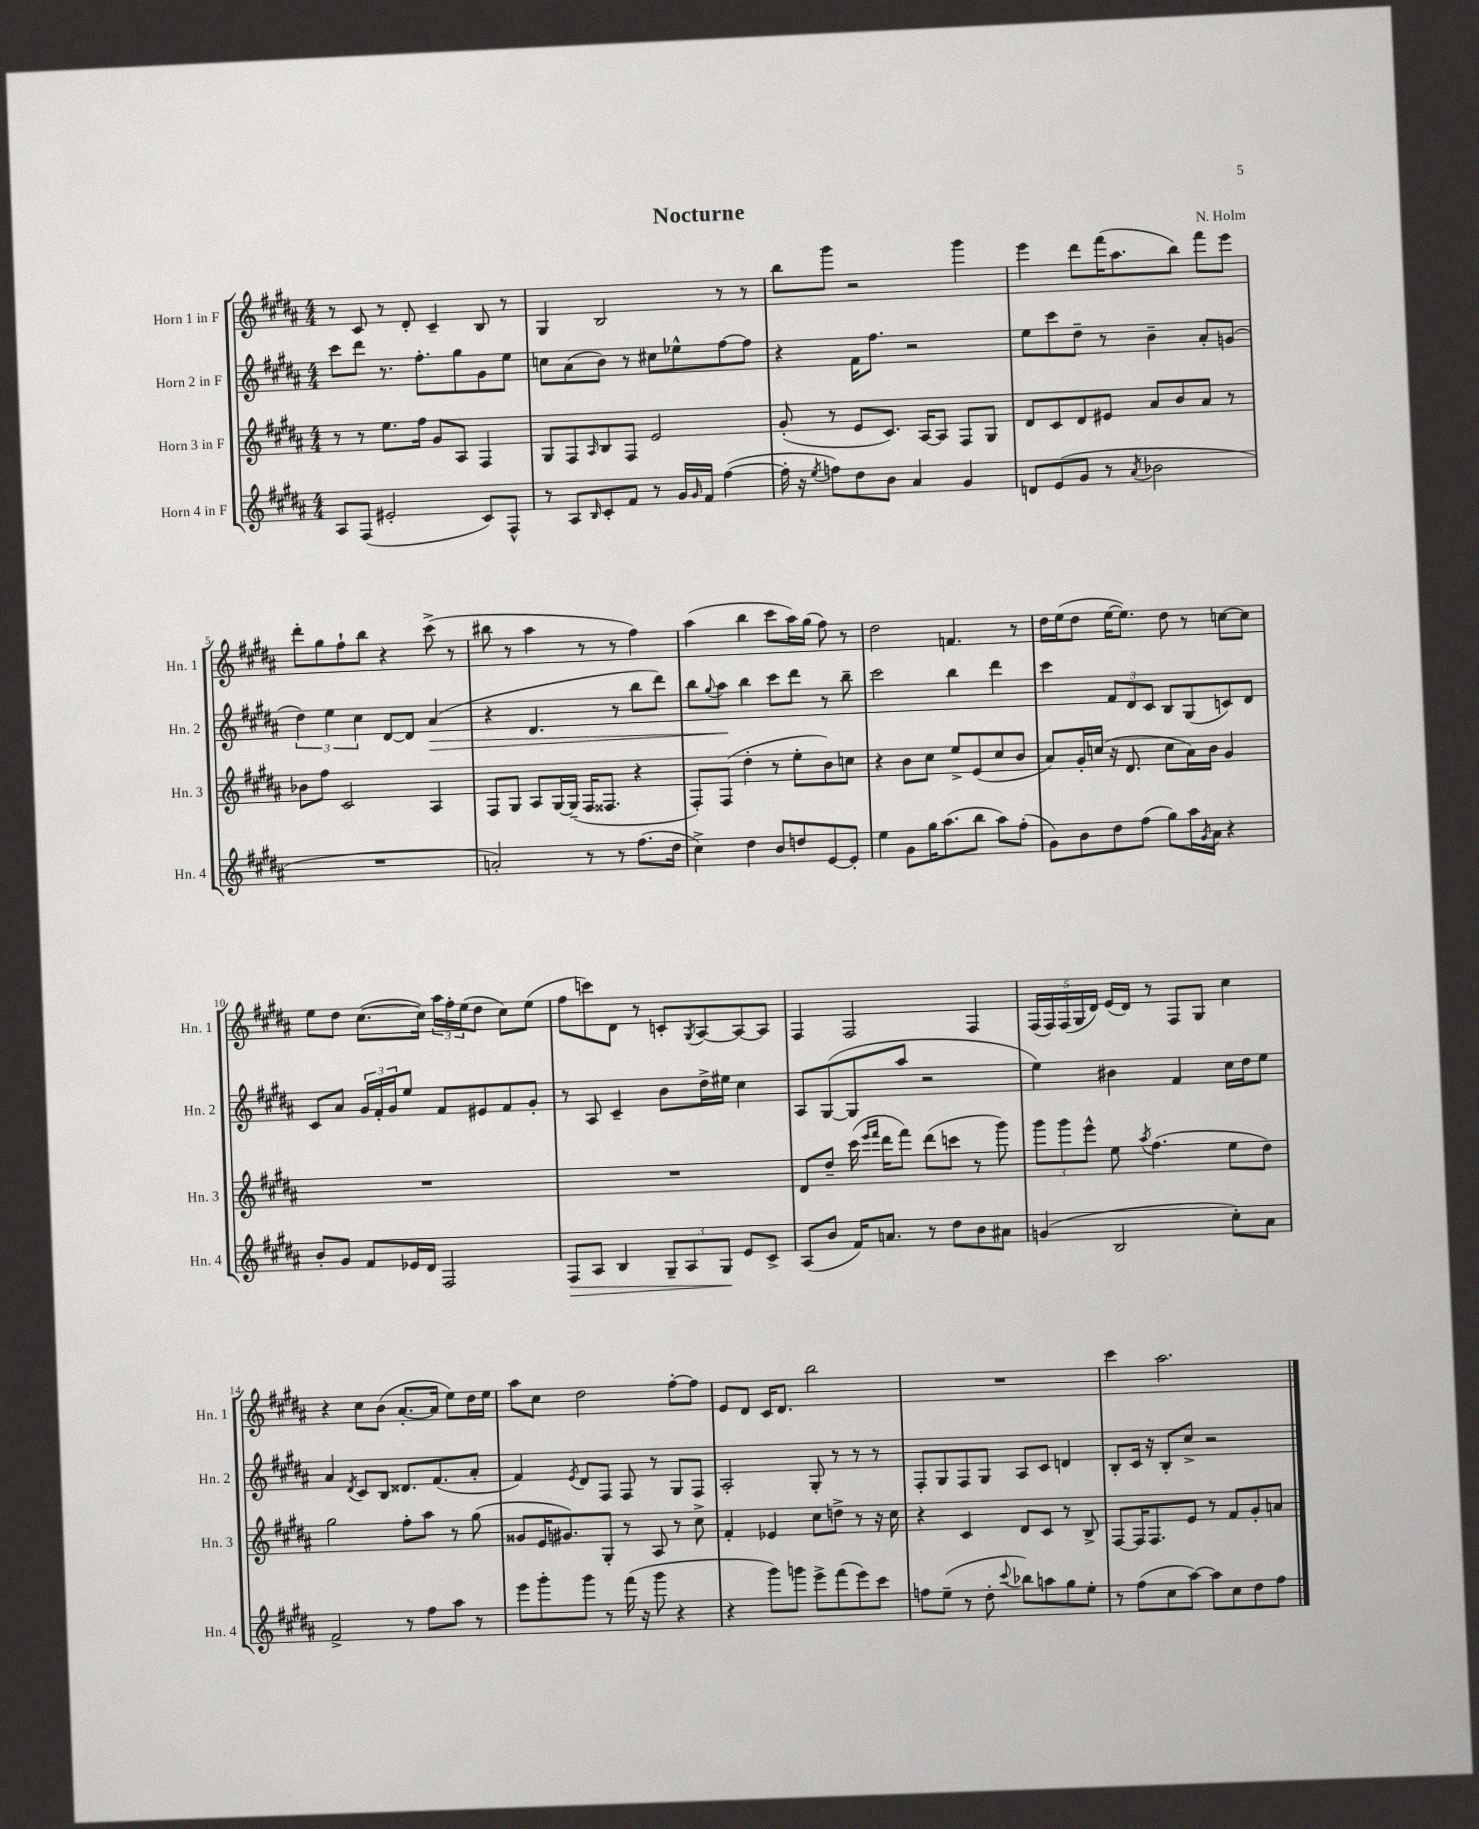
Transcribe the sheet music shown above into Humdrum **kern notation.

**kern	**kern	**kern	**kern
*staff4	*staff3	*staff2	*staff1
*clefG2	*clefG2	*clefG2	*clefG2
*k[f#c#g#d#a#]	*k[f#c#g#d#a#]	*k[f#c#g#d#a#]	*k[f#c#g#d#a#]
*M4/4	*M4/4	*M4/4	*M4/4
8A#	8r	8ccc#	8r
(8F#	8r	8ddd#	8c#
2e#'	8.ee	8.r	8r
.	.	.	8d#'
.	16ff#	8.ff#'	.
.	8g#	.	4c#~
.	8A#	8gg#	.
8c#)	4F#	8g#	8B
8F#^^	.	8ee	8r
=	=	=	=
8r	8G#	8cc	4G#
8A#	8F#	(8a#	.
16qqB	16qqA#	.	.
8c#'	8B	8b)	2B
8f#	8F#	8r	.
8r	2e	8cc#	.
16g#	.	8ee-^^	.
16qqg#	.	.	.
16f#	.	.	.
([4ff#	.	[8ff#	8r
.	.	8ff#]	8r
=	=	=	=
16ff#']	(8g#'	4r	8bb
16r	.	.	.
8qee	.	.	.
8ff)	8r	.	8ggg#
8dd#	8e	16f#	2r
.	.	8.ff#	.
8b	8.c#)	.	.
4a#	.	2r	.
.	[16A#	.	.
.	8A#]	.	.
4g#	8F#	.	4ggg#
.	8G#	.	.
=	=	=	=
8d	8d#	8ee	4eee
(8e	8c#	8ccc#	.
8g#	8d#	8dd#~	8ddd#
8r	8e#	8r	(16fff#
.	.	.	8.aa#
8qa#	.	.	.
2b-	8a#	4b~	.
.	8b	.	8bb)
.	8a#	8a#'	8fff#
.	8r	(8g	8eee
=	=	=	=
1r	8b-	6dd#)	8ddd#'
.	8ff#	.	8gg#
.	.	6ee	.
.	2c#	.	8ff#`
.	.	6cc#	.
.	.	.	8bb
.	.	[8d#	4r
.	.	8d#]	.
.	4A#	(4a#	(8ccc#^
.	.	.	8r
=	=	=	=
2a')	8F#	4r	8bb#
.	8G#	.	8r
.	8A#	4.d#	4aa#
.	[16G#	.	.
.	(16G#~]	.	.
8r	16F#	.	8r
.	8.F##	.	.
8r	.	8r	8r
(8.ff#	4r	8bb	4ff#)
.	.	8ddd#)	.
16dd#	.	.	.
=	=	=	=
4cc#^)	8F#')	8bb	(4aa#
.	.	8qqgg#	.
.	(8F#	8aa#	.
4dd#	4dd#'	4bb	4bb
8b	8r	8ccc#	8ccc#
8dd	8ee'	8ddd#	16aa#)
.	.	.	(16gg#
[8e	8b)	8r	8ff#)
8e']	8cc	8bb~	8r
=	=	=	=
4ee	4r	2ccc#	2dd#
8g#	8b	.	.
16gg#	8cc#	.	.
(8.aa#	.	.	.
.	8ee^	4bb	4.f
8bb	(8e	.	.
8aa#)	8cc#	4ddd#	.
(8ff#'	8b	.	8r
=	=	=	=
8g#)	8a#)	4ccc#	16dd#
.	.	.	(16ee
8b	16g#'	.	8dd#
.	(16cc	.	.
8dd#	16r	12f#	[16ee
.	8.d#	.	8.ee])
.	.	12d#	.
(8ff#	.	.	.
.	.	12c#	.
8gg#)	8cc	8B	8dd#
16aa#	16a#)	(8G#	8r
8qg#	.	.	.
16a#	16b	.	.
4r	4g#	8c)	[8cc
.	.	8d#	8cc]
=	=	=	=
8b'	1r	8c#	8ee
8g#	.	8a#	8dd#
8f#	.	24g#	([8.cc#
.	.	24f#'	.
.	.	24g#	.
16e-	.	8ee	.
16d#	.	.	16cc#])
2F#	.	8f#	24aa#
.	.	.	24ff#'
.	.	.	(24ee
.	.	8e#	8dd#
.	.	8f#	8cc#)
.	.	8g#'	(8ee
=	=	=	=
8F#	1r	8r	8ff#
8A#	.	8A#	8ccc)
4B	.	4c#~	8d#
.	.	.	8r
12G#~	.	8b	8c'
12A#	.	.	.
.	.	.	8qG#
.	.	16dd#^	[8A#
12G#	.	.	.
.	.	16ee#	.
8e	.	4cc#	8A#_
8c#^	.	.	8A#]
=	=	=	=
(8A#	8d#	8A#	4F#
8b	8dd#~	([8G#	.
16f#)	(16ccc#	8G#]	2F#
.	16qqeee	.	.
.	16qqfff#	.	.
8.a	16ddd#	.	.
.	8fff#)	8aa#	.
8r	(8ddd#	2r	.
8dd#	8ccc	.	.
8b	8r	.	4F#
8a#	8ggg#)	.	.
=	=	=	=
(4g	12ggg#	4ee)	(20F#
.	.	.	20F#)
.	12ggg#	.	.
.	.	.	(20F#
.	.	.	20G#
.	12eee^^	.	.
.	.	.	20d#)
2B	8ee	4b#	(16e
.	.	.	16d#)
.	8qaa#	.	.
.	(4.ff#	.	8r
.	.	4f#	8F#
.	.	.	8G#
8cc#')	8ee	16cc#	4cc#
.	.	16dd#	.
8a#	8dd#)	8ee	.
=	=	=	=
2f#^	2gg#	4a#	4r
.	.	8qd#	.
.	.	8c#	8cc#
.	.	8B	(8b
8r	8ff#'	8.d##	[8.a#'
8ff#	8aa#	.	.
.	.	(8.f#	16a#]
8aa#	8r	.	8ee)
8r	(8gg#	8a#'	16dd#
.	.	.	16ee
=	=	=	=
8eee	8g##	4f#)	8aa#
8ggg#'	16e	.	8cc#
.	8.g#)	.	.
.	.	8qe	.
8ggg#	.	8d#	2dd#
8r	8G#'	8F#	.
(16fff#	8r	8F#	.
16r	.	.	.
8ggg#	8A#	8r	.
4r	8r	8G#	[8ff#'
.	8cc#^	8F#	8ff#]
=	=	=	=
4r	4f#'	2A#'	8e
.	.	.	8d#
8ggg#)	4e-	.	16c#
.	.	.	8.d#
8ggg	.	.	.
8eee^	8cc#	8G#'	2bb
(8fff#	8dd^	8r	.
8eee)	8r	8r	.
8ccc#	16r	8r	.
.	16cc#	.	.
=	=	=	=
8ff	4r	8F#'	1r
(8ee~	.	8G#	.
8r	4c#	8F#	.
8dd#'	.	8G#	.
8qqccc#	.	.	.
8bb-)	8d#	8A#	.
8aa	8c#	8c#	.
8gg#	8r	4d	.
8ee'	8B^	.	.
=	=	=	=
8r	[8F#	8B'	4ccc#
(8ff#	16F#]	16c#	.
.	8.F#	16r	.
8cc#	.	8B'	2.aa#
[8aa#)	8e	8cc#^	.
8aa#]	8r	2r	.
8cc#	8f#	.	.
8dd#	8g#'	.	.
8ff#	8a	.	.
==	==	==	==
*-	*-	*-	*-
